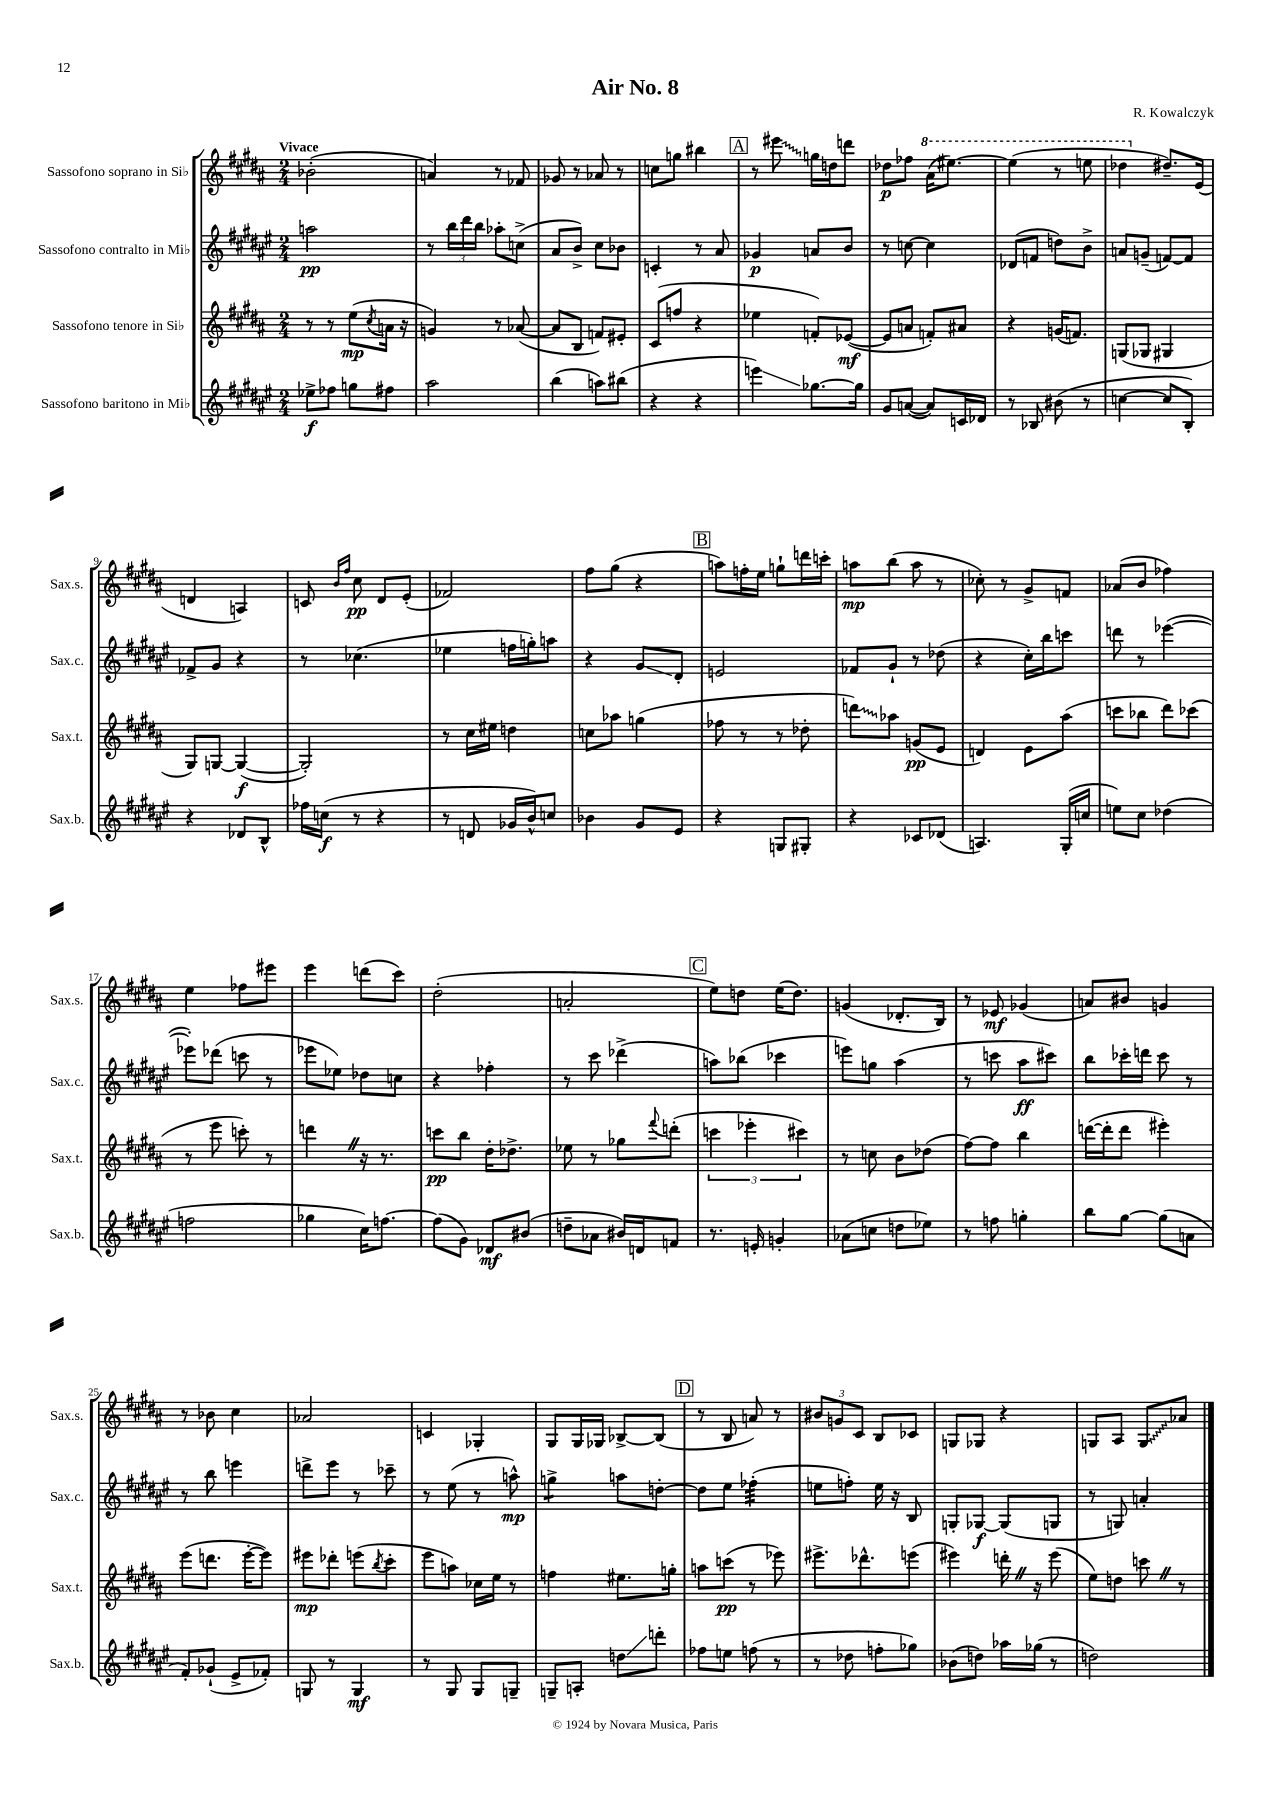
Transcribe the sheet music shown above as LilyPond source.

\header { title = "Air No. 8" composer = "R. Kowalczyk" }
<<
\new StaffGroup <<
\new Staff = "s0" \with { instrumentName = "Sassofono soprano in Sib" shortInstrumentName = "Sax.s." } {
    \clef treble \key b \major \numericTimeSignature \time 2/4 \tempo "Vivace"
    bes'2-.( |
    a'4) r8 fes'8 |
    ges'8 r8 aes'8 r8 |
    c''8 g''8 bis''4 |
    \mark \markup { \box "A" } r8 \once \override Glissando.style = #'zigzag eis'''8\glissando g''16 d''16 d'''8 |
    des''8\p fes''8 \ottava #1 ais''16( eis'''8.~) |
    eis'''4( r8 e'''8 |
    des'''4 \ottava #0 dis''!8.--) e'16( |
    d'4 a4) |
    c'8 \grace { b'16 fis''16 } cis''8\pp dis'8 e'8-.( |
    fes'2) |
    fis''8 gis''8( r4 |
    \mark \markup { \box "B" } a''8) f''16-. e''16 g''8-! d'''16 c'''16-. |
    a''8\mp b''8( a''8 r8 |
    ces''8-.) r8 gis'8-> f'8 |
    aes'8( b'8 fes''4) |
    e''4 fes''8 eis'''8 |
    e'''4 d'''8( cis'''8) |
    dis''2-.( |
    a'2-. |
    \mark \markup { \box "C" } e''8) d''8 e''16( d''8.) |
    g'4( des'8.-. b16) |
    r8 ees'8\mf ges'4( |
    a'8) bis'8 g'4 |
    r8 bes'8 cis''4 |
    aes'2 |
    c'4 ges4-. |
    gis8 gis16 ges16 bes8~-> bes8( |
    \mark \markup { \box "D" } r8 b8 a'8) r8 |
    \tuplet 3/2 { bis'8 g'8 cis'8 } b8 ces'8 |
    g8 ges8 r4 |
    g8 ais8 \once \override Glissando.style = #'zigzag g8\glissando aes'8 \bar "|." |
}
\new Staff = "s1" \with { instrumentName = "Sassofono contralto in Mib" shortInstrumentName = "Sax.c." } {
    \clef treble \key fis \major \numericTimeSignature \time 2/4
    a''2\pp |
    r8 \tuplet 3/2 { b''16 dis'''16 b''16 } aes''8-. c''8->( |
    ais'8 b'8->) cis''8 bes'8 |
    c'4-. r8 ais'8 |
    \mark \markup { \box "A" } ges'4\p a'8 b'8 |
    r8 c''8~ c''4 |
    des'8( f'8 d''8) b'8-> |
    a'8 g'8--( f'8~) f'8 |
    fes'8-> gis'8 r4 |
    r8 ces''4.( |
    ees''4 f''16 g''16-.) a''8 |
    r4 gis'8\glissando dis'8-. |
    \mark \markup { \box "B" } e'2 |
    fes'8 gis'8-! r8 des''8( |
    r4 cis''16-.) b''16 c'''8 |
    d'''8 r8 ees'''4~( |
    ees'''8-.) des'''8( c'''8 r8 |
    ees'''8 ees''8) des''8 c''8 |
    r4 fes''4-. |
    r8 cis'''8 des'''4->( |
    \mark \markup { \box "C" } a''8) bes''8( ces'''4 |
    e'''8) g''8 ais''4( |
    r8 c'''8 ais''8\ff cis'''8) |
    b''8 ces'''16-. d'''16 ces'''8 r8 |
    r8 b''8 e'''4 |
    d'''8-> eis'''8 r8 ces'''8-- |
    r8 eis''8( r8 a''8-^\mp) |
    g''4:8-> a''8 d''8~-. |
    \mark \markup { \box "D" } d''8 eis''8 fes''4:32-.( |
    e''8 f''8-.) e''16 r16 b8 |
    g8-. ges8~\f ges8( g8 |
    r8 g8) a'4-. \bar "|." |
}
\new Staff = "s2" \with { instrumentName = "Sassofono tenore in Sib" shortInstrumentName = "Sax.t." } {
    \clef treble \key b \major \numericTimeSignature \time 2/4
    r8 r8 e''8\mp( \acciaccatura { cis''8 } a'16 r16 |
    g'4) r8 aes'8~( |
    aes'8 b8 f'8) eis'8-. |
    cis'8( f''8 r4 |
    \mark \markup { \box "A" } ees''4 f'8-.) ees'8~\mf( |
    ees'8 a'8 f'8-.) ais'8 |
    r4 g'16( f'8.) |
    g8( ges8 gis4 |
    gis8) g8~ g4~\f( |
    g2-.) |
    r8 cis''16 eis''16 d''4 |
    c''8 aes''8 g''4( |
    \mark \markup { \box "B" } fes''8 r8 r8 des''8-. |
    \once \override Glissando.style = #'zigzag d'''8\glissando) aes''8 g'8\pp( e'8 |
    d'4) e'8 ais''8( |
    c'''8 bes''8 dis'''8) ces'''8( |
    r8 e'''8 c'''8-.) r8 |
    d'''4 \once \override BreathingSign.text = \markup { \musicglyph "scripts.caesura.straight" } \breathe r16 r8. |
    c'''8\pp b''8 dis''16-. des''8.-> |
    ees''8 r8 ges''8 \appoggiatura { fis'''8 } d'''8-.( |
    \mark \markup { \box "C" } \tuplet 3/2 { c'''4 ees'''4-. cis'''4) } |
    r8 c''8 b'8 des''8( |
    fis''8~) fis''8 b''4 |
    d'''16~( d'''16-. d'''8 eis'''4-.) |
    e'''8( d'''8. e'''16~-. e'''8) |
    eis'''8\mp des'''8-. e'''8( \acciaccatura { b''8 } cis'''8-. |
    e'''8 a''8) ces''16 e''16 r8 |
    f''4 eis''8. g''16-. |
    \mark \markup { \box "D" } a''8 c'''8\pp( r8 ees'''8) |
    eis'''8.-> des'''8.-^ e'''8( |
    eis'''4) d'''16-. \once \override BreathingSign.text = \markup { \musicglyph "scripts.caesura.straight" } \breathe r16 eis'''8( |
    e''8) d''8 c'''8 \once \override BreathingSign.text = \markup { \musicglyph "scripts.caesura.straight" } \breathe r8 \bar "|." |
}
\new Staff = "s3" \with { instrumentName = "Sassofono baritono in Mib" shortInstrumentName = "Sax.b." } {
    \clef treble \key fis \major \numericTimeSignature \time 2/4
    ees''8->\f fes''8 g''8 fis''8 |
    ais''2 |
    b''4( a''8) bis''8( |
    r4 r4 |
    \mark \markup { \box "A" } e'''4\glissando) ges''8.~ ges''16 |
    gis'8 a'8~( a'8) c'16 des'16 |
    r8 bes8 bis'8( r8 |
    c''4~ c''8 b8-.) |
    r4 des'8 b8-^ |
    fes''16 c''16\f( r8 r4 |
    r8 d'8 ges'16 b'16-^) c''8 |
    bes'4 gis'8 eis'8 |
    \mark \markup { \box "B" } r4 g8 gis8-. |
    r4 ces'8 des'8( |
    a4.) gis16-.( c''16 |
    e''8) cis''8 des''4( |
    f''2 |
    ges''4 cis''16) f''8.~ |
    f''8( gis'8) des'8\mf bis'8( |
    d''8-- aes'8 bis'16) d'16 f'8 |
    \mark \markup { \box "C" } r8. e'16-. g'4-. |
    aes'8( c''8 d''8 ees''8) |
    r8 f''8 g''4-. |
    b''8 gis''8~ gis''8( a'8 |
    fis'8-.) ges'8-!( eis'8-> fes'8-.) |
    g8 r8 g4\mf |
    r8 gis8 gis8 g8-- |
    g8-- a8-. d''8\glissando d'''8-. |
    \mark \markup { \box "D" } fes''8 e''8 f''8( r8 |
    r8 des''8 f''8-. ges''8) |
    bes'8( d''8) aes''16 ges''16( r8 |
    d''2) \bar "|." |
}
>>
>>
